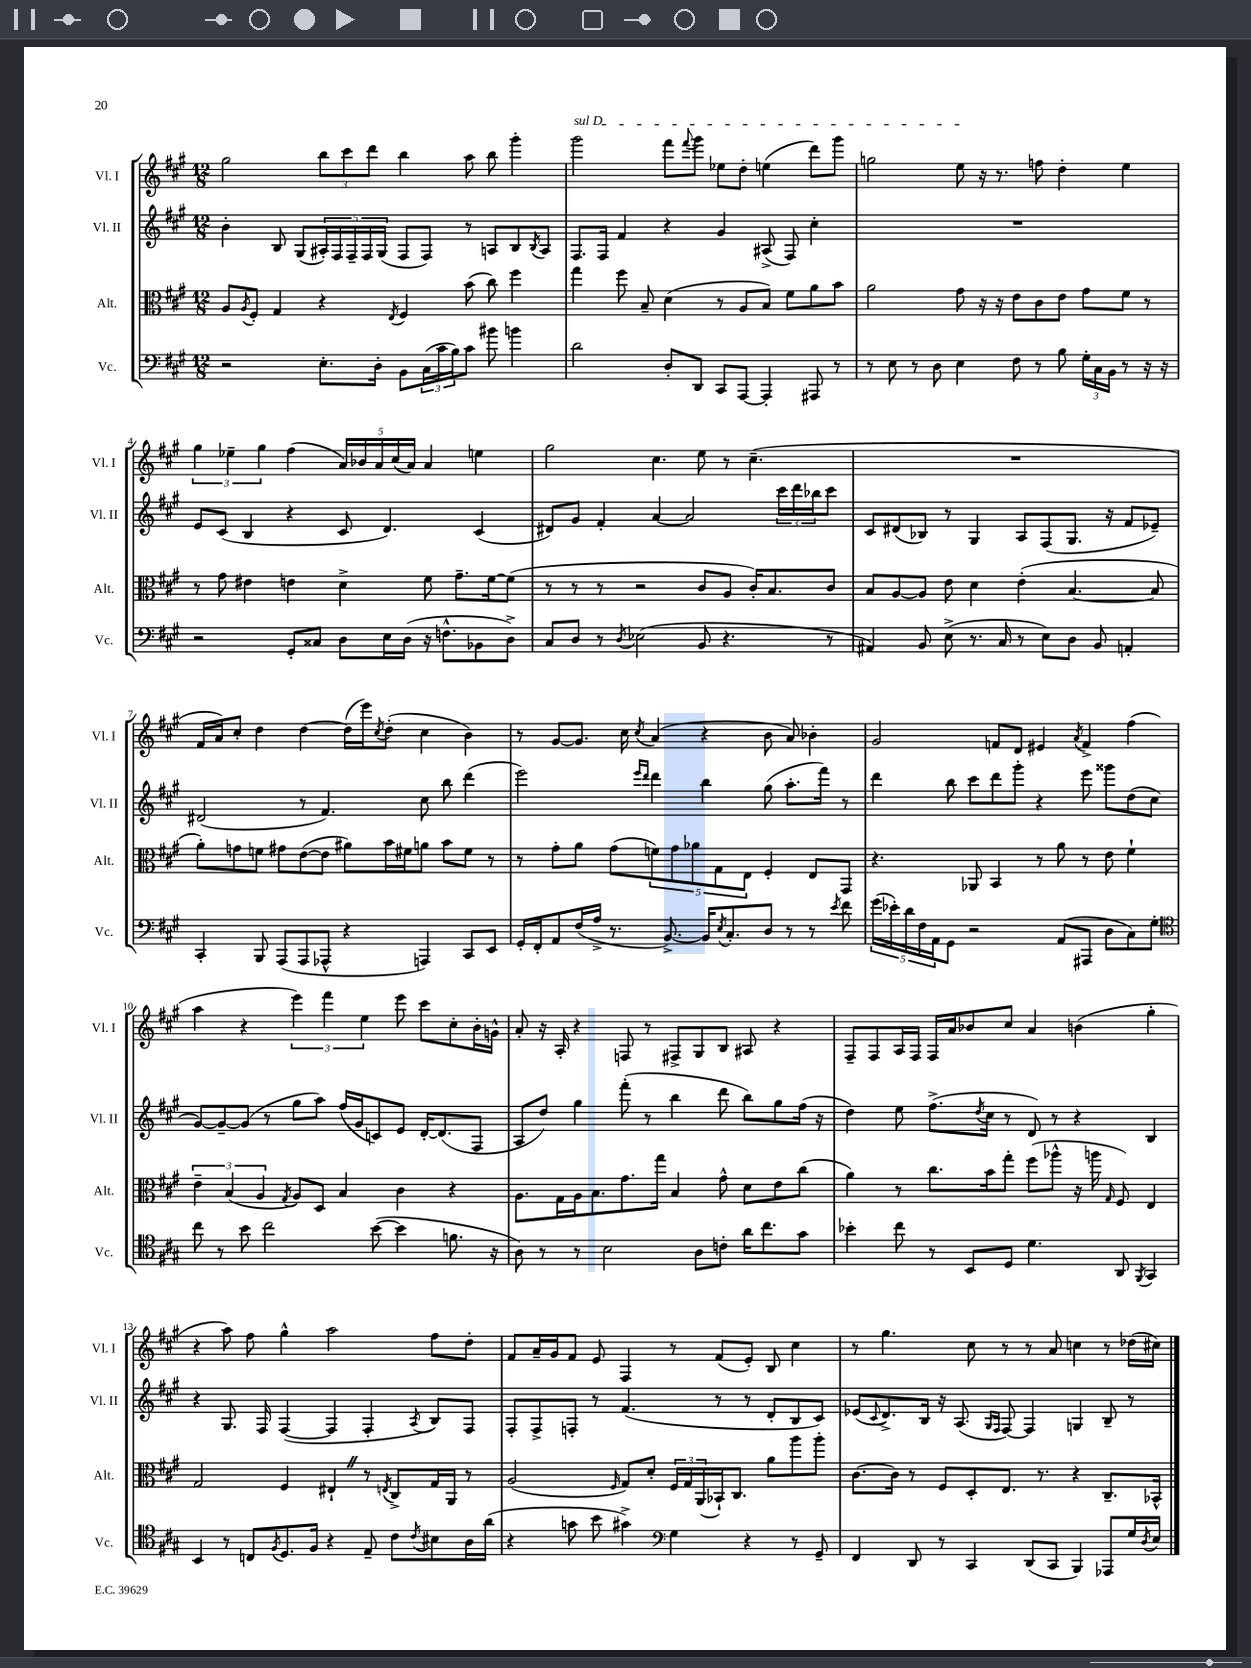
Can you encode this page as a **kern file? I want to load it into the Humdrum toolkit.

**kern	**kern	**kern	**kern
*part4	*part3	*part2	*part1
*staff4	*staff3	*staff2	*staff1
*I"Vc.	*I"Alt.	*I"Vl. II	*I"Vl. I
*I'Vc.	*I'Alt.	*I'Vl. II	*I'Vl. I
*clefF4	*clefC3	*clefG2	*clefG2
*k[f#c#g#]	*k[f#c#g#]	*k[f#c#g#]	*k[f#c#g#]
*M12/8	*M12/8	*M12/8	*M12/8
=1	=1	=1	=1
2r	8A/L	4b'\	2gg#\
.	8qA/	.	.
.	8F#'/J	.	.
.	4G#/	8B/	.
.	.	(8G#/L	.
8.E'\L	4r	20A#X'/L)	12bb\L
.	.	20F#/	.
.	.	.	12ccc#\
.	.	20F#~/	.
.	.	20F#/	.
.	.	.	12ddd\J
16D'\Jk	.	.	.
.	.	(20G#/JJ	.
.	8qE/	.	.
8BB\L	4F#/	8F#/L	4bb\
(24C#\L	.	8F#/J)	.
24c#\	.	.	.
24B\J)	.	.	.
8c#\J	(8b\	8r	8aa\
8b#X\	8cc#\)	8An/L	8bb\
4bn\	4ff#\	8B/	4ggg#'\
.	.	8qB/	.
.	.	8A/J	.
=2	=2	=2	=2
!	!	!	!LO:TX:a:i:t=sul D
2d\	4gg#\	8.F#/L	2ggg#\
.	.	16F#/Jk	.
.	8ff#\	4f#/	.
.	8B~/	.	.
8D'/L	(4d\	4r	8fff#\L
.	.	.	8qqfff#/
8DD/J	.	.	8ggg#\J
8CC#/L	8r	4g#/	8ee-X\L
[8AAA/J	8A/L	.	8dd'\J
4AAA'/]	8B/J)	(8A#X^/	(4een\
.	8f#\L	8F#/)	.
8AAA#X/	8a\	4cc#'\	8ddd\L)
8r	8b\J	.	8ggg#\J
=3	=3	=3	=3
8r	2a\	1.r	2ggn\
8E\	.	.	.
8r	.	.	.
8D\	.	.	.
4E\	8g#\	.	8ee\
.	16r	.	16r
.	16r	.	8.r
8F#\	8e\L	.	.
8r	8c#\	.	8ffn\
8B\	8e\J	.	4dd'\
24G#'\LL	8g#\L	.	.
24C#\	.	.	.
24BB\JJ	.	.	.
8r	8f#\J	.	4ee\
16r	8r	.	.
16r	.	.	.
!!LO:LB:g=z
=4	=4	=4	=4
2r	8r	8e/L	6gg#\
.	8g#\	(8c#/J	.
.	.	.	6ee-X~\
.	4e#X\	4B/	.
.	.	.	6gg#\
8GG#'/L	4en\	4r	(4ff#\
8C##X/J	.	.	.
8D\L	4d^\	8c#/	20a/LL)
.	.	.	20b-X/
.	.	.	20a/
16E\L	.	4.d/)	.
.	.	.	(20cc#/
(16D\JJ	.	.	.
.	.	.	20a/JJ)
16r	8f#\	.	4a/
8.Fn^^\L	.	.	.
.	8.g#~\L	.	.
8BB-X\	.	(4c#/	4een\
.	[16f#\k	.	.
8D^\J)	(8f#\J]	.	.
=5	=5	=5	=5
8C#/L	8r	8d#X/L)	2gg#\
8D/J	8r	8g#/J	.
8r	8r	4f#'/	.
8qD/	.	.	.
(2E-X\	2r	.	.
.	.	[4a/	4.cc#\
.	.	2a/]	.
8BB/	8c#/L	.	8ee\
4.r	8A/J	.	8r
.	16c#'/KL)	.	(4.cc#~\
.	8.B/	.	.
.	.	24ccc#\LL	.
.	.	24ddd\	.
.	.	24bb-X\J	.
8r	8c#/J	8ccc#\J	.
=6	=6	=6	=6
4AA#X/)	8B/L	8c#/L	1.r
.	[8A/	(8d#X/	.
8BB/	8A/J]	8B-X/J)	.
(8E^\	8e\	8r	.
8.r	4d\	4G#/	.
16C#/	.	.	.
8r	(4e'\	8A/L	.
8E\L)	.	(8F#/	.
8D\J	[4.B/	8.G#/J	.
8BB/	.	.	.
.	.	16r	.
4AAn'/	.	8f#/L	.
.	8B/]	8e-X~/J)	.
!!LO:LB:g=z
=7	=7	=7	=7
4CC#'/	8a'\L)	(2d#X/	16f#/LL
.	.	.	16a/J)
.	8gn\	.	8cc#'/J
8BBB/	8fn\J	.	4dd\
(8AAA/L	8g#X\L	.	.
8AAA/	([8e\	8r	[4dd\
8AAA-X^^/J	8e\J]	4.f#/)	.
4r	8a#X\L)	.	(16dd\LL]
.	.	.	16eee\J)
.	.	.	8qcc#/
.	16b\L	.	(8dd'\J
.	16f#X\J	.	.
4AAAn/)	8an\J	8cc#\	4cc#\
.	8b\L	8bb\	.
8CC#/L	8f#\J	(4ddd\	4b\)
8EE/J	8r	.	.
=8	=8	=8	=8
16GG#'/LL	8r	2eee\)	8r
16FF#'/J	.	.	.
8AA/	8g#'\L	.	[8g#/L
(16F#/L	8a\J	.	8.g#/J]
16A^/JJ	.	.	.
8.r	(8g#\L	.	.
.	.	.	16cc#\
.	.	16qqeee/LL	.
.	.	16qqddd/JJ	8qcc#/
.	10fn\)	4ddd\	(4a/
[8.BB^/)	.	.	.
.	10g#\	.	.
.	10a-X\	.	.
16BB/KL]	.	4bb\	4r
.	10G#\	.	.
8qE/	.	.	.
8.C#'/	.	.	.
.	10E\J	.	.
8D/J	4F#'/	(8gg#\	8b\
8r	.	8.aa'\L	8a/)
8r	8E/L	.	4b-X'\
.	.	16fff#\Jk)	.
8qe/	.	.	.
8f#\	8GG#/J	8r	.
=9	=9	=9	=9
(20g#\LL	4.r	4ddd\	2g#/
20e-X'\)	.	.	.
20d\	.	.	.
20F#\	.	.	.
20AA\J	.	.	.
8GG#\J	.	8bb\	.
2r	8AA-X/	8ccc#\L	.
.	4BB/	8ddd\	8fn/L
.	.	8ggg#'\J	8d/J
.	8r	4r	4e#X/
(8AA/L	8a\	.	.
.	.	.	8qa/
8AAA#X/J	8r	8eee\	4f^/
8D\L	8e\	8ggg##X\L	.
8C#\)	4f#`\	(8dd\	(4ff#\
8G#'\J	.	8cc#\J	.
!!LO:LB:g=z
=10	=10	=10	=10
*clefC4	*	*	*
8cc#\	6e~\	[8g#/L)	4aa\
8r	.	8g#~/_	.
.	(6B/	.	.
8b\	.	(8g#/J]	4r
.	6A/	.	.
2cc#\	.	8r	.
.	8qG#/	.	.
.	8A/L)	8gg#\L	6eee\)
.	8D/J	8aa\J)	.
.	.	.	6fff#\
.	4B/	(16ff#/LL	.
.	.	16g#/J	.
.	.	.	6ee\
([8b\	.	8cn/)	.
4b\]	4c#\	8e/J	8eee\
.	.	[16d'/KL	8ccc#\L
.	.	(8.d/]	.
8.fn\	4r	.	8cc#'\
.	.	8F#/J	16b'\L
16r	.	.	16gn^^\JJ
=11	=11	=11	=11
8A\)	8.A\L	8A/L	8a'/
8r	.	8dd/J)	16r
.	16G#\L	.	16A'/
8r	16A\J	4gg#\	4r
.	8.B\	.	.
2B\	.	.	.
.	8.g#\	(8fff#'\	8Fn/
.	.	8r	8r
.	16gg#\Jk	.	.
.	4B/	4bb\	8F#X^/L
8A\L	.	.	8G#/
8cn'\J	8g#^^\	8ddd\	8B/J
16a\KL	8d\L	8bb\L)	8A#X/
8.cc#\	.	.	.
.	8e\	8gg#\	4r
8g#\J	(8cc#\J	(16ff#\Jk	.
.	.	16r	.
=12	=12	=12	=12
4b-X'\	4a\)	4dd\)	8F#~/L
.	.	.	8F#/
8cc#\	8r	8ee\	16A/L
.	.	.	16F#/JJ
8r	8.cc#\L	(8.ff#^\L	16F#/LL
.	.	.	16a/J
8BB/L	.	.	8b-X/
.	.	8qdd/	.
.	16b\k	16cc#\Jk	.
8D/J	8gg#'\J	8r	8cc#/J
4.d\	(8ff#\L	8d/)	4a/
.	8aa-X^^\J	8r	.
.	16r	4r	(4bn\
.	16aan\	.	.
.	16qqG#/	.	.
8AA/	8F#/)	.	.
8qFF#/	.	.	.
4GG#/	4E/	4B/	4gg#'\
!!LO:LB:g=z
=13	=13	=13	=13
4BB/	2G#/	4r	4r
8r	.	8.G#/	8aa\)
8Cn/L	.	.	8ff#\
.	.	16F#/	.
8qF#/	.	.	.
8.D/	4F#/	([4F#/	4gg#^^\
16F#/Jk	.	.	.
4r	4E#X`Z/	4F#/]	2aa\
8E~/	8r	4F#'/	.
.	8qEn/	.	.
8c#\L	8C#^/L	.	.
8qc#/	.	8qA/	.
8B#X\	16G#/L	8B/L)	8ff#\L
.	16AA/JJ	.	.
16A\L	8r	8F#/J	8dd'\J
(16a\JJ	.	.	.
=14	=14	=14	=14
4r	(2A/	8F#'/L	8f#/L
.	.	8F#^/	16a~/L
.	.	.	16g#/J
8gn\	.	8Fn'/J	8f#/J
8b\	.	8r	8e/
.	16qqF#/	.	.
4g#X^\)	8G#/L)	(4.f#/	4F#/
.	8d'/J	.	.
*clefF4	*	*	*
4G#\	24F#/LL	.	8r
.	24G#/	.	.
.	(24AA/	.	.
.	16BB-X`/J)	8r	(8f#/L
.	8.C#/J	.	.
4r	.	8r	8e'/J)
.	8a\L	8d'/L	8B/
8r	8aa\	8B/	4cc#\
8GG#~/	8aa'\J	8c#/J)	.
=15	=15	=15	=15
4FF#/	[8.c#\L	(8e-X/L	8r
.	.	8qqc#/	.
.	.	8.d^/)	4.gg#\
.	16c#\Jk]	.	.
8DD/	8r	.	.
.	.	16B/Jk	.
8r	8F#/L	16r	.
.	.	(8.A/	.
4CC#/	8D'/	.	8cc#\
.	.	16qqG#/LL	.
.	.	16qqF#/JJ	.
.	8.E/J	[8F#/)	8r
(8DD/L	.	4F#/]	8r
.	8.r	.	.
8CC#/J	.	.	8a/
4BBB/)	4r	4Gn/	4ccn\
8AAA-X/L	8.C#~/L	8B~/	8r
16G#/L	.	8r	(16dd-X\LL
8qD/	.	.	.
16E/JJ	16BB-X^^/Jk	.	16cc#X\JJ)
==	==	==	==
*-	*-	*-	*-
